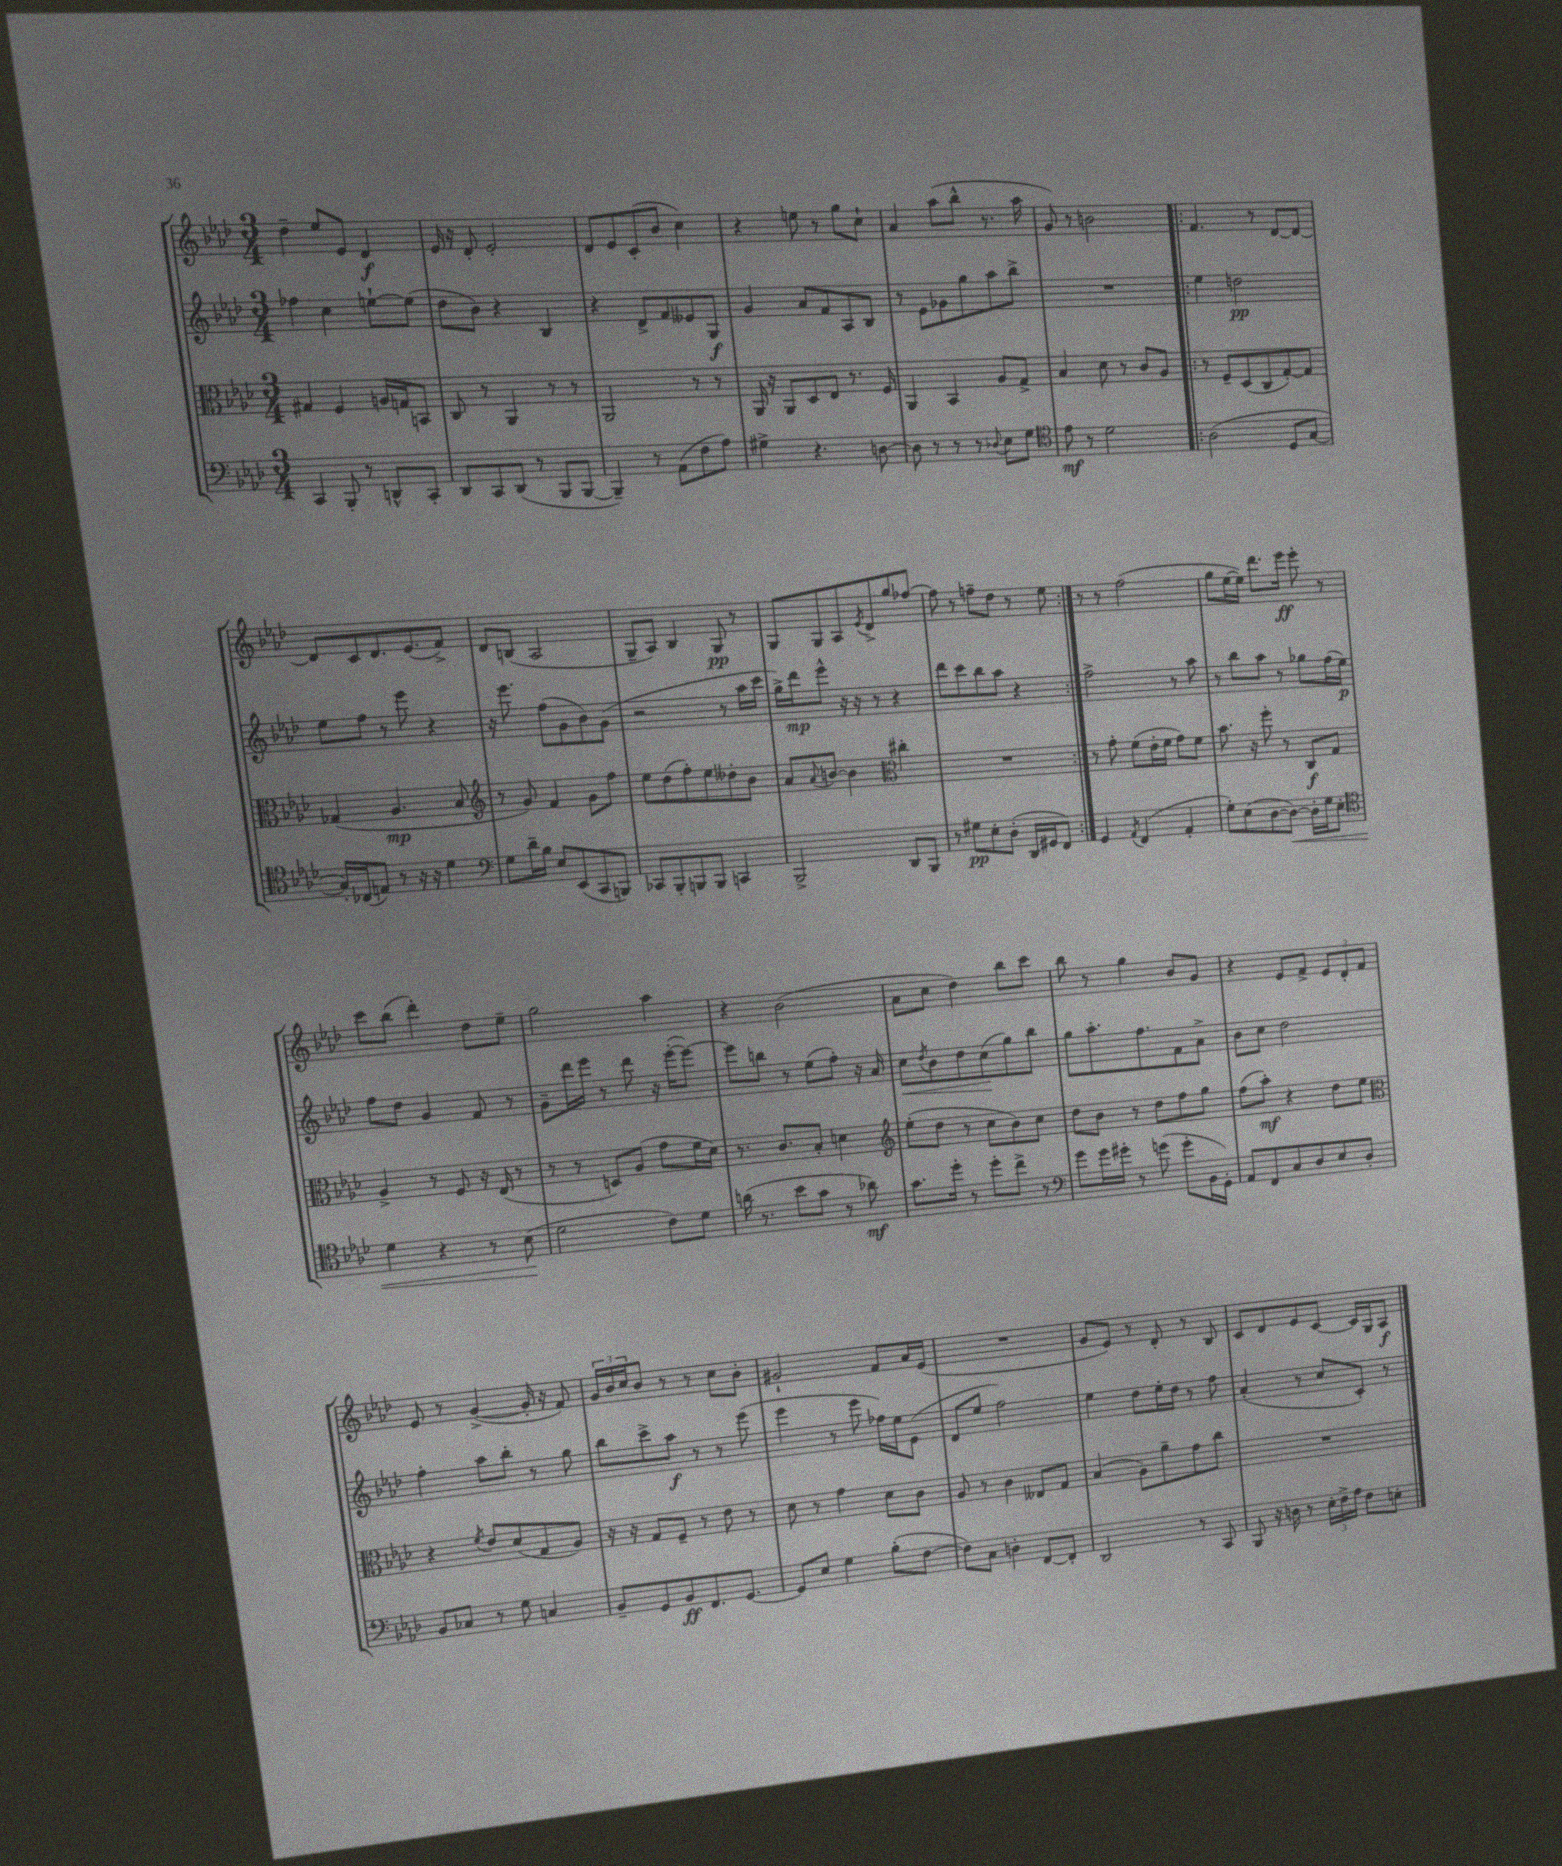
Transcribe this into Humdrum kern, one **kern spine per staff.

**kern	**kern	**kern	**kern
*staff4	*staff3	*staff2	*staff1
*clefF4	*clefC3	*clefG2	*clefG2
*k[b-e-a-d-]	*k[b-e-a-d-]	*k[b-e-a-d-]	*k[b-e-a-d-]
*M3/4	*M3/4	*M3/4	*M3/4
4CC	4G#	4ff-	4dd-~
8BBB-'	4F	4cc	8ee-
8r	.	.	8e-
8DD^^	16A	[8ee`	4d-
.	16G	.	.
8CC'	8BB	(8ee]	.
=	=	=	=
8DD-	8C	8dd-	16e-
.	.	.	16r
8CC	8r	8b-)	8d-'
(8DD-	4AA-	4r	2e-'
8r	.	.	.
8BBB-	8r	4B-	.
[8BBB-	8r	.	.
=	=	=	=
4BBB-~])	2AA-	4r	8d-
.	.	.	8e-
8r	.	8d-^	(8c'
(8AA-	.	8f	8b-
8F	8r	8e--	4cc)
8A-)	8r	8G	.
=	=	=	=
4G#^	16AA-	4g	4r
.	16r	.	.
.	8AA-	.	.
4.r	8D-	8a-	8ee
.	8E-	8f	8r
.	8.r	8A-	8gg
[8D	.	8B-	8cc`
.	16F	.	.
=	=	=	=
8D]	4AA-	8r	4a-
8r	.	8e-	.
8r	4BB-	8g-	(8aa-
8r	.	8gg	8bb-^^
8qqD-	.	.	.
8E-	8A-	8aa-	8.r
8G	8G^	8bb-^	.
.	.	.	16aa-
=	=	=	=
*clefC4	*	*	*
8e-	4B-	2.r	8g)
8r	.	.	8r
2d-	8d-	.	2b
.	8r	.	.
.	8c	.	.
.	8A-	.	.
=!|:	=!|:	=!|:	=!|:
(2A-	8r	4ee-	4.f
.	8F~	.	.
.	(8D-	2dd	.
.	8C	.	8r
8D-	[8G')	.	[8d-
[8G	8G]	.	8d-_
=	=	=	=
16G'])	(4G-	8ee-	8d-]
(16C-	.	.	.
8E)	.	8ff	8c
8r	4.A-	8r	8.d-
16r	.	8eee-	.
16r	.	.	(8.e-
4d-	.	4r	.
.	8B-	.	8f^)
=	=	=	=
*clefF4	*clefG2	*	*
8G	8r	16r	8d-
.	.	8.eee-	.
16d-~	8g)	.	(8B
16B-	.	.	.
8E-	4f	(8ff	2A-
(8EE-	.	8g	.
8CC	8g	8b-)	.
8BBB)	8ff	(8g	.
=	=	=	=
8CC-	8ee-	2r	8G~
8BBB-'	(8dd-	.	8A-)
8BBB	8ff')	.	4B-
8BBB	8ee-	.	.
4CC	8dd--'	8r	8G
.	8b-	16aa-	8r
.	.	16ccc	.
=	=	=	=
2BBB-^	8a-	16gg^)	8G
.	.	16ddd-	.
.	8qqa-	.	.
.	[8b	8eee-^^	8G
.	4b]	16r	8A-
.	.	16r	.
.	.	.	8qe-
.	.	8r	8d-^
*	*clefC3	*	*
8DD-	4cc#'	4r	8gg
8BBB-	.	.	[8ff-
=	=	=	=
8r	2.r	8ddd-	8ff-]
8G#	.	8ccc	8r
8E-'	.	8bb-	8ff~
(8D-'	.	8aa-	8dd-
16DD-	.	4r	8r
16GG#	.	.	.
8FF)	.	.	8ee-
=:|!	=:|!	=:|!	=:|!
4GG	8r	2ff^	8r
.	8g'	.	8r
8qAA-	.	.	.
(4FF	(8f	.	(2ff
.	16e-'	.	.
.	16f	.	.
4AA-'	8g)	8r	.
.	8f	8aa-	.
=	=	=	=
8G')	8.b-	8r	8gg
(8E-	.	8bb-	[16ee-
.	16r	.	16ee-])
[8D-	8ff'	8aa-	8.ddd-
8D-_)	8r	8r	.
.	.	.	16eee-
16D-']	8C	8gg-	8eee-'
16G	.	.	.
8E-'	8G	(16ff	8r
.	.	16ee-)	.
=	=	=	=
*clefC4	*	*	*
4d-	4A-^	8ff	8ccc
.	.	8dd-	(8bb-
4r	8r	4g	4ddd-')
.	8F	.	.
8r	16r	8f	8dd-
.	(16E-	.	.
(8B-	8r	8r	8ee-~
=	=	=	=
2d-	8r	8g~	2gg
.	8r	16ddd-	.
.	.	16eee-	.
.	8D)	8r	.
.	(8A-	8ddd-	.
8c)	8g	16r	4aa-
.	.	([16eee-'	.
8d-	16f	8eee-_)	.
.	16d-)	.	.
=	=	=	=
(16a	8.r	8eee-]	4r
8.r	.	.	.
.	.	8bb	.
.	8.c	.	.
8b-	.	8r	(2b-
8g	8B-'	(8ee-	.
8r	4d	8ff')	.
8a-)	.	16r	.
.	.	16a-	.
=	=	=	=
*	*clefG2	*	*
8.g	(8ee-'	8cc	8a-
.	.	8qdd-	.
.	8dd-	8b-	8cc
16dd-'	.	.	.
8r	8r	8dd-	4dd-)
8dd-'	8cc	(8cc	.
8cc^	8b-)	8gg)	8bb-
8r	8cc	8bb-	8ccc
=	=	=	=
*clefF4	*	*	*
8g	8dd-	8gg	8bb-
16g	8b-	8.aa-'	8r
16g#'	.	.	.
8r	8r	.	4gg
.	.	8.ff	.
(8g	8dd-	.	.
8g'	8ff	8f	8b-
16BB-	8gg	8a-^	8g
16GG')	.	.	.
=	=	=	=
8AA-	(8ff	8b-	4r
8FF	8aa-')	8cc	.
8C	4r	2dd-	8e-
8D-	.	.	8f^
8E-	8dd-	.	12e-
.	.	.	12d-'
8D-'	8ee-	.	.
.	.	.	12f
=	=	=	=
*	*clefC3	*	*
8BB-	4r	4ff'	8e-
8C-	.	.	8r
.	8qf	.	.
8r	8e-	8aa-	([4g^
8G	(8d-	8bb-'	.
4C	8G	8r	16g']
.	.	.	16r
.	8A-)	8gg	8f)
=	=	=	=
8BB-~	16r	8bb-	24g
.	.	.	24b-
.	16r	.	.
.	.	.	24cc
8GG	8G	8ccc^	8b-
8BB-	8F~	8aa-	8r
8.FF	8r	8r	8r
.	8e-	8r	8cc
[8.GG	.	.	.
.	8r	(8eee-	8b-'
=	=	=	=
8GG]	8d-	4eee-	2g#`
8E-	8r	.	.
4G	4g	8r	.
.	.	8eee-	.
(8B-'	8d-	16ff-)	8f
.	.	16ee-	.
[8F	8c	(8e-	16a-
.	.	.	(16e-
=	=	=	=
8F])	8A-	8d-	2.r
8C	8r	8ee-	.
4D'	4c	2ff)	.
[8FF	8E--	.	.
8FF']	8G	.	.
=	=	=	=
2DD-	(4B-	4ee-	8g
.	.	.	8e-)
.	8A-)	8dd-	8r
.	8a-~	16ee-'	8d-'
.	.	16dd-	.
8r	8g	8r	8r
8CC	8cc	8ff	8B-
=	=	=	=
8BBB-	2.r	(4a-'	8c
16r	.	.	8d-
16D	.	.	.
8r	.	8r	8e-
24E-'	.	8cc	[8c
24F^	.	.	.
24A-	.	.	.
8F	.	8c')	16c]
.	.	.	16G
8E'	.	8r	8A-
==	==	==	==
*-	*-	*-	*-
